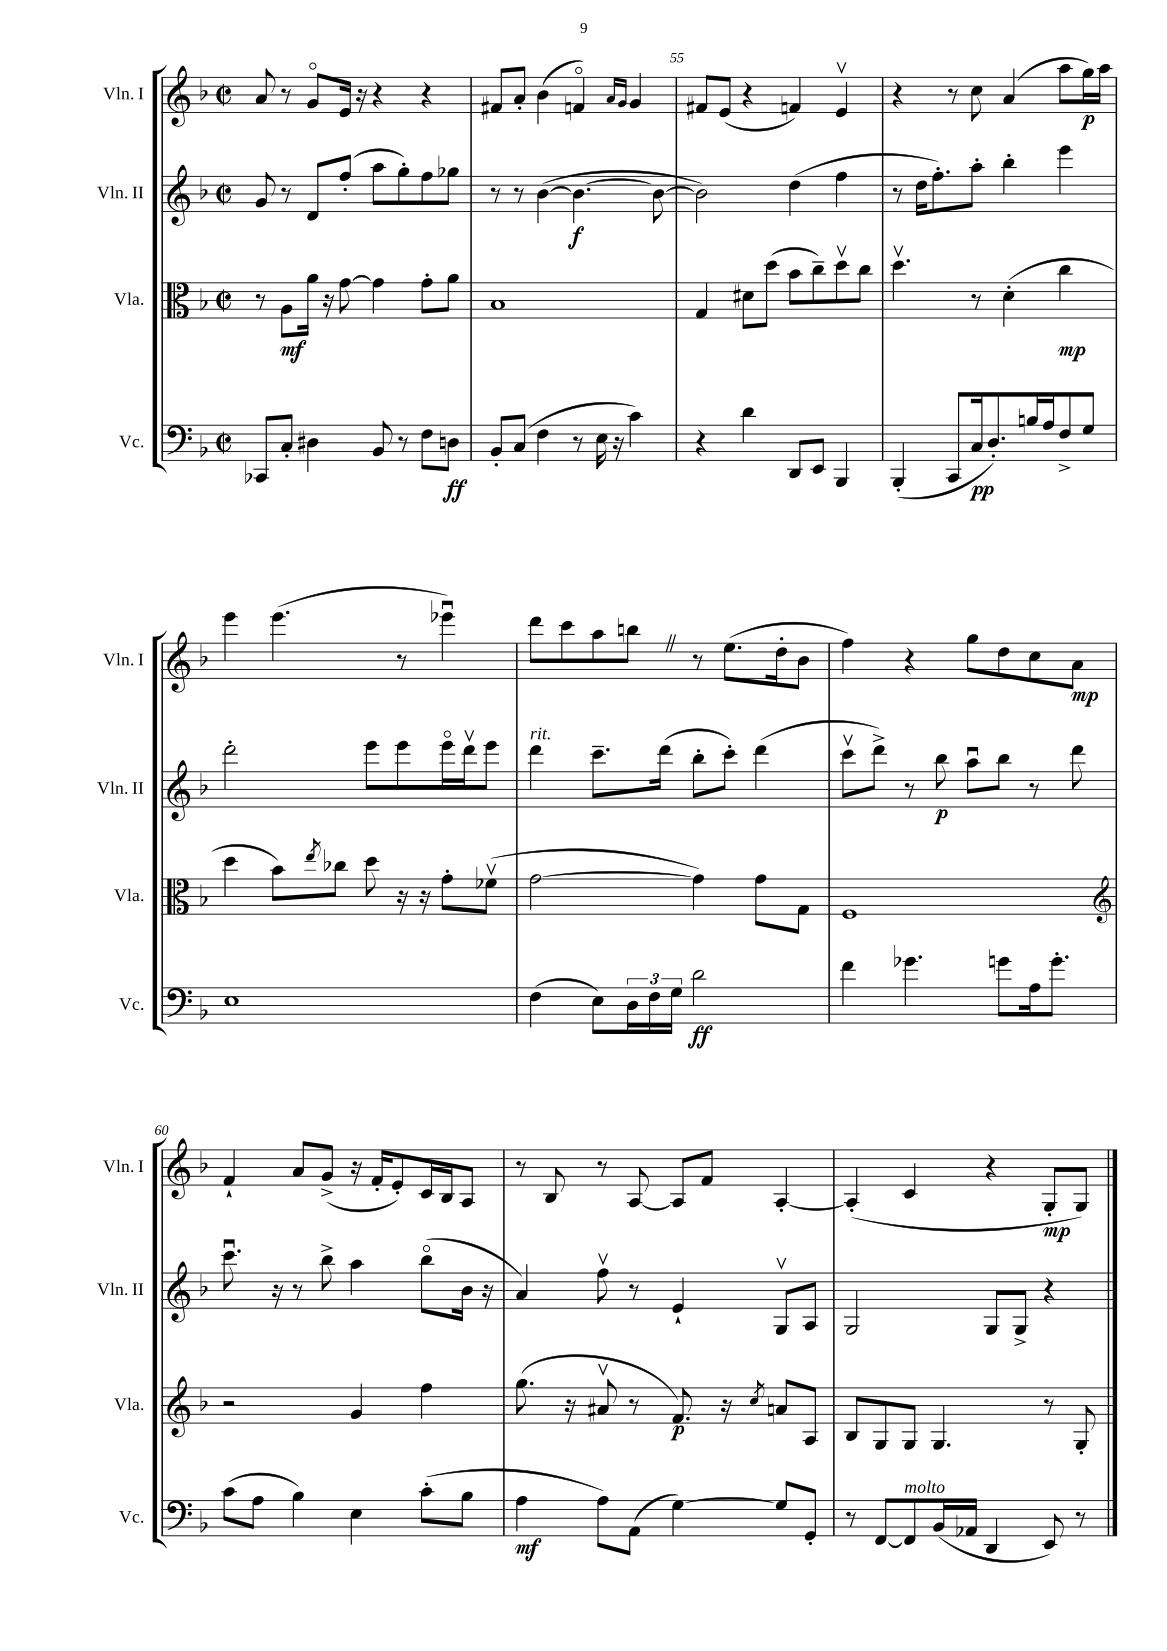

**kern	**dynam	**kern	**dynam	**kern	**dynam	**kern	**dynam
*part4	*part4	*part3	*part3	*part2	*part2	*part1	*part1
*staff4	*staff4	*staff3	*staff3	*staff2	*staff2	*staff1	*staff1
*I"Vc.	*	*I"Vla.	*	*I"Vln. II	*	*I"Vln. I	*
*I'Vc.	*	*I'Vla.	*	*I'Vln. II	*	*I'Vln. I	*
*clefF4	*	*clefC3	*	*clefG2	*	*clefG2	*
*k[b-]	*	*k[b-]	*	*k[b-]	*	*k[b-]	*
*M2/2	*	*M2/2	*	*M2/2	*	*M2/2	*
*met(c|)	*	*met(c|)	*	*met(c|)	*	*met(c|)	*
=53	=53	=53	=53	=53	=53	=53	=53
8CC-X/L	.	8r	.	8g/	.	8a/	.
8C'/J	.	8A\L	mf	8r	.	8r	.
4D#X\	.	16a\Jk	.	8d/L	.	8g/L	.
.	.	16r	.	.	.	.	.
.	.	[8g\	.	(8ff'/J	.	16e/Jk	.
.	.	.	.	.	.	16r	.
8BB-/	.	4g\]	.	8aa\L	.	4r	.
8r	.	.	.	8gg'\)	.	.	.
8F\L	.	8g'\L	.	8ff\	.	4r	.
8Dn\J	ff	8a\J	.	8gg-X\J	.	.	.
=54	=54	=54	=54	=54	=54	=54	=54
8BB-'/L	.	1B-	.	8r	.	8f#X/L	.
(8C/J	.	.	.	8r	.	8a'/J	.
4F\	.	.	.	([4b-\	.	(4b-\	.
8r	.	.	.	4.b-\_	f	4fn/)	.
16E\	.	.	.	.	.	.	.
16r	.	.	.	.	.	.	.
.	.	.	.	.	.	16qqa/LL	.
.	.	.	.	.	.	16qqg/JJ	.
4c\)	.	.	.	.	.	4g/	.
.	.	.	.	8b-\_	.	.	.
=55	=55	=55	=55	=55	=55	=55	=55
4r	.	4G/	.	2b-\])	.	8f#X/L	.
.	.	.	.	.	.	(8e/J	.
4d\	.	8d#X\L	.	.	.	4r	.
.	.	(8dd\J	.	.	.	.	.
8DD/L	.	8b-\L	.	(4dd\	.	4fn/)	.
8EE/J	.	8cc~\)	.	.	.	.	.
4BBB-/	.	8ddv\	.	4ff\	.	4ev/	.
.	.	8cc\J	.	.	.	.	.
=56	=56	=56	=56	=56	=56	=56	=56
(4BBB-'/	.	4.ddv\	.	8r	.	4r	.
.	.	.	.	16dd\KL	.	.	.
.	.	.	.	8.ff'\)	.	.	.
8CC/L	.	.	.	.	.	8r	.
16C/k	pp	8r	.	8aa'\J	.	8cc\	.
8.D'/)	.	.	.	.	.	.	.
.	.	(4d'\	.	4bb-'\	.	(4a/	.
16Bn/L	.	.	.	.	.	.	.
16A/J	.	.	.	.	.	.	.
8F^/	.	4cc\	mp	4eee\	.	8aa\L	.
8G/J	.	.	.	.	.	16gg\L)	p
.	.	.	.	.	.	16aa\JJ	.
!!LO:LB:g=z
=57	=57	=57	=57	=57	=57	=57	=57
1E	.	4dd\	.	2ddd'\	.	4eee\	.
.	.	8b-\L)	.	.	.	(4.eee\	.
.	.	8qee/	.	.	.	.	.
.	.	8cc-X\J	.	.	.	.	.
.	.	8dd\	.	8eee\L	.	.	.
.	.	16r	.	8eee\	.	8r	.
.	.	16r	.	.	.	.	.
.	.	8g'\L	.	16eee\L	.	4eee-Xu\)	.
.	.	.	.	16dddv\J	.	.	.
.	.	(8f-Xv\J	.	8eee\J	.	.	.
=58	=58	=58	=58	=58	=58	=58	=58
!	!	!	!	!LO:TX:a:i:t=rit.	!	!	!
(4F\	.	[2g\	.	4ddd\	.	8ddd\L	.
.	.	.	.	.	.	8ccc\	.
8E\L)	.	.	.	8.ccc~\L	.	8aa\	.
24D\L	.	.	.	.	.	8bbnZ\J	.
24F\	.	.	.	.	.	.	.
.	.	.	.	(16ddd\Jk	.	.	.
24G\JJ	.	.	.	.	.	.	.
2d\	ff	4g\])	.	8bb-'\L	.	8r	.
.	.	.	.	8ccc'\J)	.	(8.ee\L	.
.	.	8g\L	.	(4ddd\	.	.	.
.	.	.	.	.	.	16dd'\k	.
.	.	8G\J	.	.	.	8b-\J	.
=59	=59	=59	=59	=59	=59	=59	=59
4f\	.	1F	.	8cccv\L	.	4ff\)	.
.	.	.	.	8ddd^\J)	.	.	.
4.g-X\	.	.	.	8r	.	4r	.
.	.	.	.	8bb-\	p	.	.
.	.	.	.	8aau\L	.	8gg\L	.
8gn\L	.	.	.	8bb-\J	.	8dd\	.
16A\k	.	.	.	8r	.	8cc\	.
8.g'\J	.	.	.	.	.	.	.
.	.	.	.	8ddd\	.	8a\J	mp
!!LO:LB:g=z
=60	=60	=60	=60	=60	=60	=60	=60
*	*	*clefG2	*	*	*	*	*
(8c\L	.	2r	.	8.cccu\	.	4f`/	.
8A\J	.	.	.	.	.	.	.
.	.	.	.	16r	.	.	.
4B-\)	.	.	.	8r	.	8a/L	.
.	.	.	.	8bb-^\	.	(8g^/J	.
4E\	.	4g/	.	4aa\	.	16r	.
.	.	.	.	.	.	16f'/KL	.
.	.	.	.	.	.	8e'/)	.
(8c'\L	.	4ff\	.	(8bb-\L	.	16c/L	.
.	.	.	.	.	.	16B-/J	.
8B-\J	.	.	.	16b-\Jk	.	8A/J	.
.	.	.	.	16r	.	.	.
=61	=61	=61	=61	=61	=61	=61	=61
4A\	mf	(8.gg\	.	4a/)	.	8r	.
.	.	.	.	.	.	8B-/	.
.	.	16r	.	.	.	.	.
8A\L)	.	8a#Xv/	.	8ffv\	.	8r	.
(8AA\J	.	8r	.	8r	.	[8A/	.
[4G\)	.	8.f/)	p	4e`/	.	8A/L]	.
.	.	.	.	.	.	8f/J	.
.	.	16r	.	.	.	.	.
.	.	8qcc/	.	.	.	.	.
8G/L]	.	8an/L	.	8Gv/L	.	[4A'/	.
8GG'/J	.	8A/J	.	8A/J	.	.	.
=62	=62	=62	=62	=62	=62	=62	=62
8r	.	8B-/L	.	2G/	.	(4A'/]	.
[8FF/L	.	8G/	.	.	.	.	.
!LO:TX:a:i:t=molto	!	!	!	!	!	!	!
8FF/]	.	8G/J	.	.	.	4c/	.
(16BB-/L	.	4.G/	.	.	.	.	.
16AA-X/JJ	.	.	.	.	.	.	.
4DD/	.	.	.	8G/L	.	4r	.
.	.	.	.	8G^/J	.	.	.
8EE/)	.	8r	.	4r	.	8G'/L	mp
8r	.	8G'/	.	.	.	8G/J)	.
==	==	==	==	==	==	==	==
*-	*-	*-	*-	*-	*-	*-	*-
